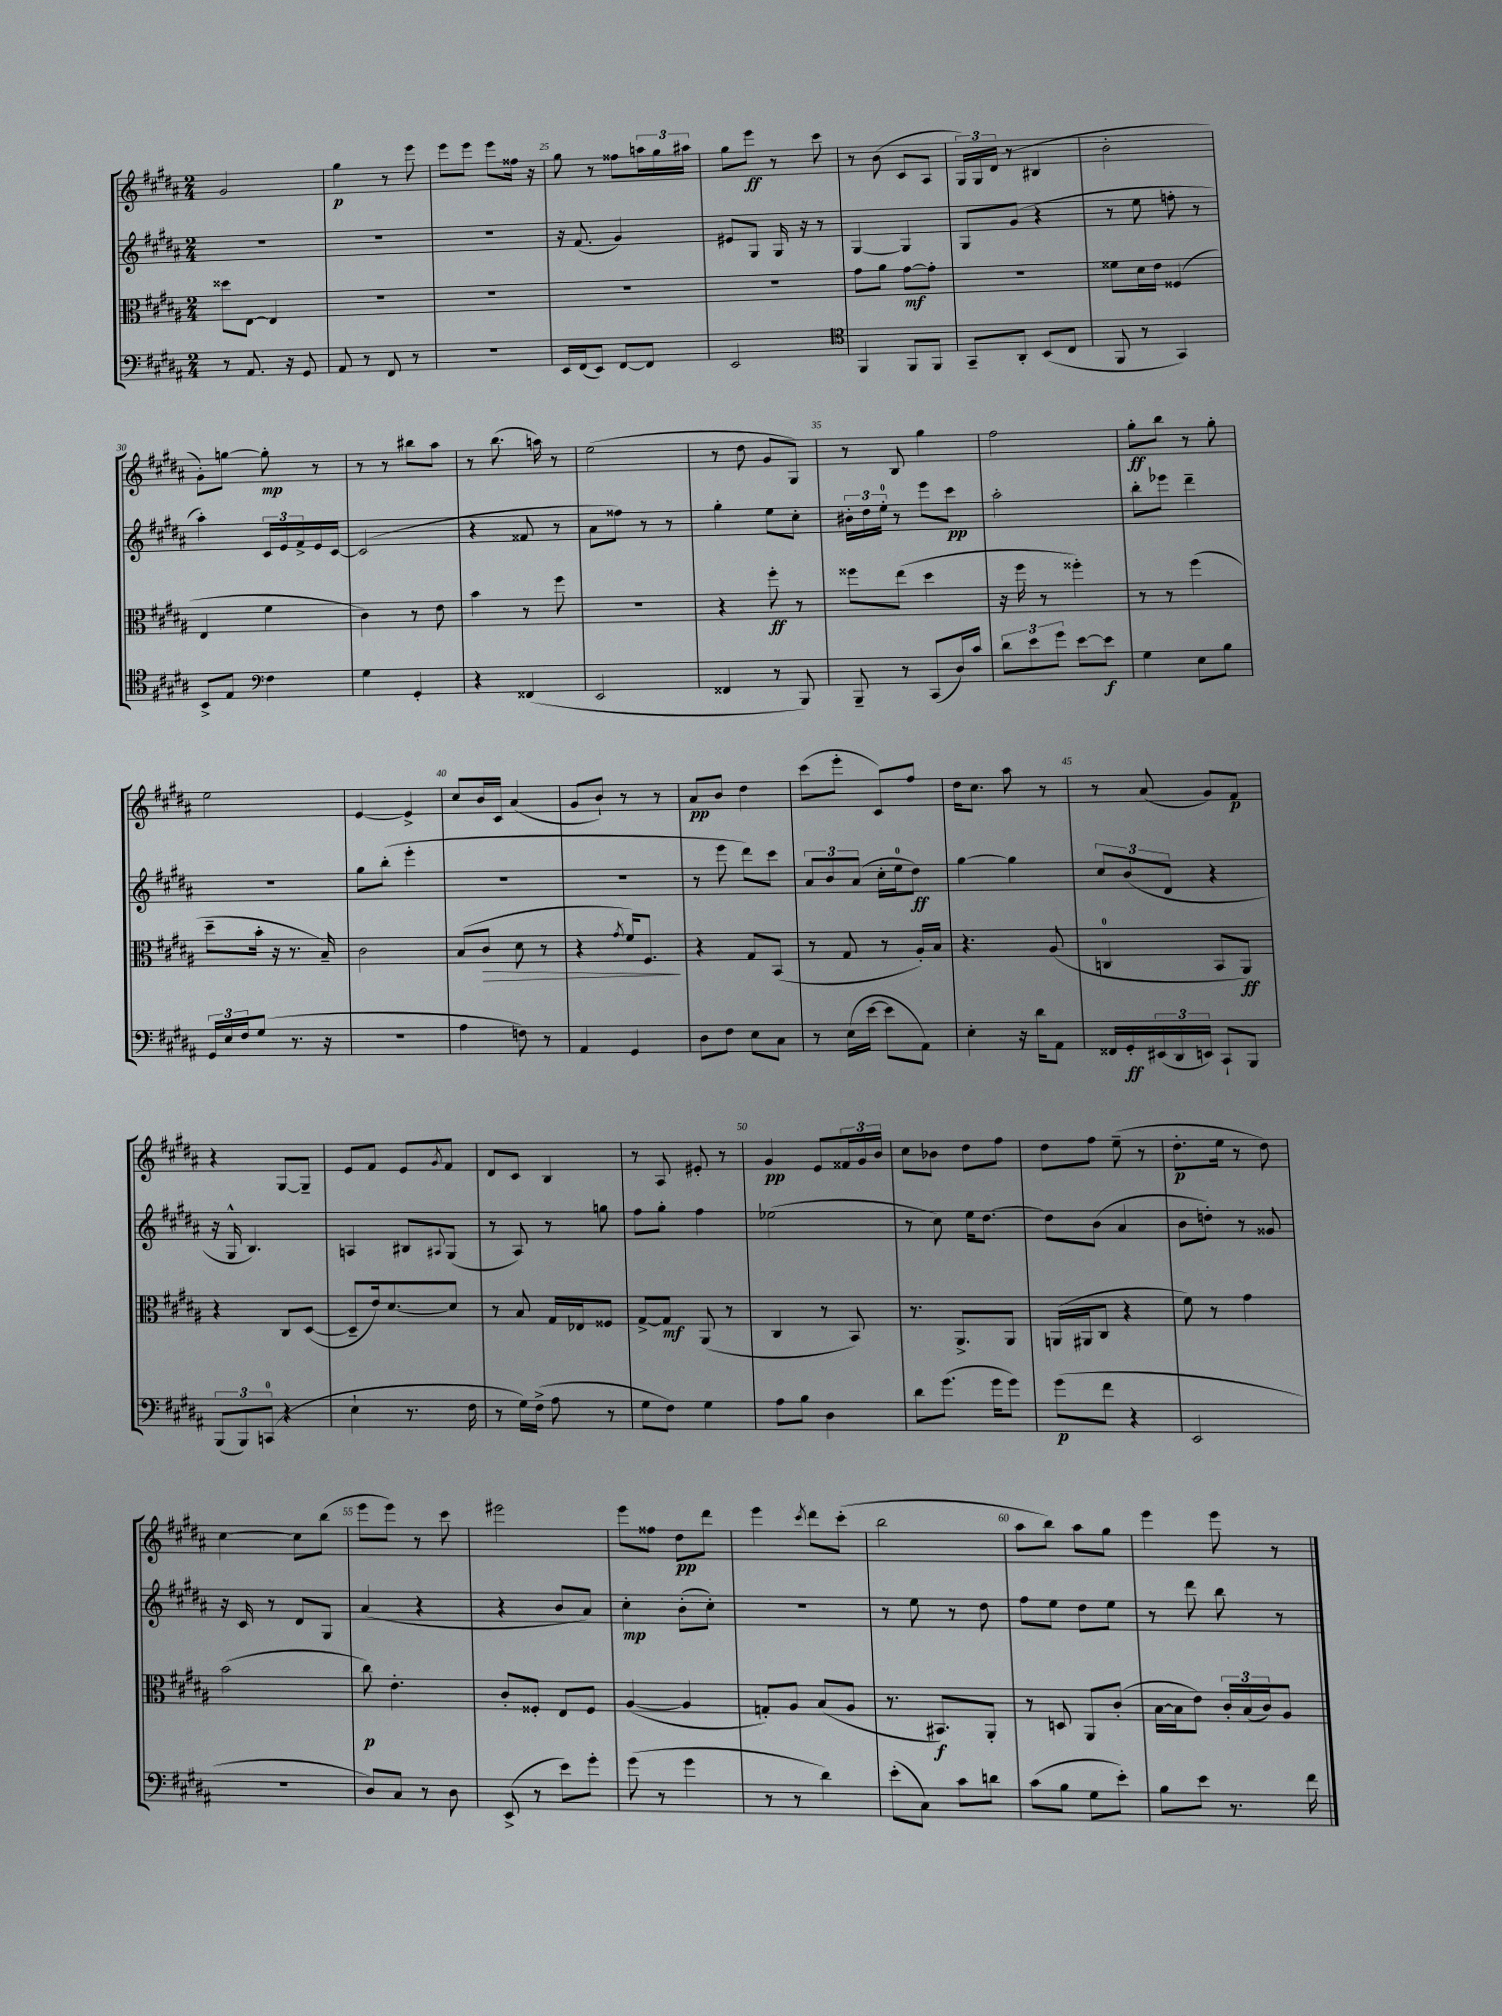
<<
\new StaffGroup <<
\new Staff = "s0" {
    \clef treble \key b \major \numericTimeSignature \time 2/4
    gis'2 |
    gis''4\p r8 e'''8 |
    e'''8 e'''8 e'''8 fisis''16 r16 |
    gis''8 r8 fisis''8 \tuplet 3/2 { a''16 gis''16 ais''16 } |
    gis''8 e'''8\ff r8 cis'''8 |
    r8 b'8( cis'8 ais8 |
    \tuplet 3/2 { gis16) gis16 dis'16( } r8 bis4 |
    b'2-. |
    gis'8-.) g''8~ g''8-.\mp r8 |
    r8 r8 bis''8 ais''8 |
    r8 b''8.( a''16) r8 |
    e''2( |
    r8 dis''8 gis'8 gis8) |
    r8 b8 gis''4 |
    fis''2 |
    gis''8-.\ff b''8 r8 gis''8-. |
    e''2 |
    e'4~ e'4-> |
    cis''8 b'16 cis'16 ais'4( |
    gis'8 b'8-!) r8 r8 |
    ais'8\pp b'8 dis''4 |
    cis'''8( e'''8-. cis'8) fis''8 |
    dis''16 cis''8. ais''8 r8 |
    r8 ais'8( gis'8) fis'8\p |
    r4 gis8~ gis8-- |
    e'8 fis'8 e'8 \acciaccatura { gis'8 } fis'8 |
    dis'8 cis'8 b4 |
    r8 ais8 eis'8-. r8 |
    gis'4\pp e'8 \tuplet 3/2 { fisis'16 gis'16 b'16 } |
    cis''8 bes'8 dis''8 fis''8 |
    dis''8 fis''8 e''8--( r8 |
    dis''8.-.\p e''16 r8 dis''8) |
    cis''4~ cis''8 b''8( |
    e'''8 e'''8) r8 cis'''8 |
    eis'''2 |
    e'''8 fisis''8 dis''8\pp dis'''8 |
    e'''4 \acciaccatura { cis'''8 } dis'''8 cis'''8-.( |
    b''2 |
    ais''8 b''8) ais''8 gis''8 |
    e'''4 e'''8 r8 \bar "|." |
}
\new Staff = "s1" {
    \clef treble \key b \major \numericTimeSignature \time 2/4
    R2 |
    R2 |
    R2 |
    r16 fis'8.( gis'4) |
    eis'8 gis8 gis16 r16 r8 |
    gis4~ gis4 |
    gis8 gis'8( r4 |
    r8 e''8 f''8-. r8 |
    ais''4-.) \tuplet 3/2 { cis'16 e'16 fis'16-> } e'16 cis'16~ |
    cis'2( |
    r4 fisis'8 r8 |
    ais'8 fisis''8) r8 r8 |
    gis''4-. e''8 cis''8-. |
    \tuplet 3/2 { bis'16-. dis''16 e''16-0-. } r8 e'''8 cis'''8\pp |
    ais''2-. |
    b''8-. ees'''8 dis'''4-- |
    r2 |
    gis''8 b''8-.( e'''4-. |
    r2 |
    r2 |
    r8 e'''8 dis'''8) cis'''8 |
    \tuplet 3/2 { ais'8 b'8 ais'8( } cis''16-. e''16-0 dis''8\ff) |
    gis''4~ gis''4 |
    \tuplet 3/2 { cis''8 b'8( dis'8 } r4 |
    r16 gis16-^ b4.) |
    a4 bis8 \appoggiatura { ais8 } gis8( |
    r8 ais8) r8 g''8 |
    fis''8 gis''8-. fis''4 |
    ees''2( |
    r8 cis''8) e''16 dis''8.~ |
    dis''8 b'8( ais'4 |
    b'8 d''8-.) r8 gisis'8 |
    r16 cis'16 r8 dis'8 gis8 |
    ais'4( r4 |
    r4 b'8 ais'8) |
    cis''4-.\mp b'8-.( cis''8-.) |
    R2 |
    r8 e''8 r8 dis''8 |
    fis''8 e''8 dis''8 e''8 |
    r8 dis'''8 b''8 r8 \bar "|." |
}
\new Staff = "s2" {
    \clef alto \key b \major \numericTimeSignature \time 2/4
    disis''8 e8~ e4 |
    R2 |
    R2 |
    R2 |
    R2 |
    gis'8 ais'8 gis'8~\mf gis'8-. |
    R2 |
    fisis'8 dis'16 e'16 fisis4( |
    e4 fis'4 |
    cis'4) r8 e'8 |
    b'4 r8 fis''8 |
    R2 |
    r4 fis''8-.\ff r8 |
    fisis''8 e''8( dis''4 |
    r16 fis''16 r8 fisis''4-.) |
    r8 r8 fis''4( |
    dis''8-- b'16-. r16 r8. b16--) |
    cis'2 |
    b8( cis'8\> dis'8 r8 |
    r4 \acciaccatura { gis'8 } fis'16) fis8.\! |
    r4 gis8 b,8( |
    r8 gis8 r8 ais16-.) b16 |
    r4. ais8( |
    c4-0 b,8 ais,8\ff) |
    r4 cis8 dis8~( |
    dis8-- e'16) dis'8.~ dis'8 |
    r8 b8 gis16 ees16 fisis8 |
    gis8~-> gis8\mf ais,8( r8 |
    cis4 r8 b,8) |
    r8. ais,8.-> ais,8 |
    a,16( ais,16 cis8 r4 |
    fis'8) r8 gis'4 |
    b'2( |
    cis''8\p) e'4.-. |
    cis'8-. fisis8-. e8 fisis8 |
    ais4~( ais4 |
    g8-.) ais8 b8( ais8 |
    r8. bis,8.\f) ais,8-. |
    r8 d8 ais,8 cis'8-.( |
    b16~ b16 e'8) \tuplet 3/2 { cis'16-. b16( cis'16) } ais8 \bar "|." |
}
\new Staff = "s3" {
    \clef bass \key b \major \numericTimeSignature \time 2/4
    r8 ais,8. r16 gis,8 |
    ais,8 r8 fis,8 r8 |
    R2 |
    e,16 fis,16( e,8) fis,8~ fis,8 |
    e,2 |
    \clef tenor fis,4 fis,8 fis,8 |
    gis,8-- ais,8-. b,8( cis8 |
    fis,8 r8 gis,4) |
    b,8-> e8 \clef bass fis4 |
    gis4 gis,4-. |
    r4 fisis,4( |
    e,2 |
    fisis,4 r8 b,,8) |
    b,,8-- r8 cis,8( dis16) cis'16 |
    \tuplet 3/2 { dis'8 e'8 gis'8 } e'8~ e'8\f |
    gis4 e8 b8 |
    \tuplet 3/2 { gis,16 e16 fis16 } gis8( r8. r16 |
    r2 |
    ais4 f8) r8 |
    ais,4 gis,4 |
    dis8 fis8 e8 cis8 |
    r8 e16( e'16~ e'8 ais,8) |
    e4-. r16 dis'16 ais,8 |
    fisis,16 gis,16-.\ff \tuplet 3/2 { eis,16( dis,16 e,16) } cis,8-! b,,8 |
    \tuplet 3/2 { b,,8( b,,8) c,8-0( } r4 |
    e4-! r8. fis16 |
    r8 gis16) fis16->( ais8 r8 |
    gis8 fis8) gis4 |
    ais8 b8 dis4 |
    dis'8 gis'8.( gis'16 gis'8) |
    gis'8\p( fis'8 r4 |
    e,2 |
    r2 |
    dis8) cis8 r8 dis8 |
    e,8->( r8 e'8) gis'8-. |
    gis'8( r8 gis'4 |
    r8 r8 dis'4) |
    e'8-.( cis8) cis'8 d'8 |
    cis'8( b8 gis8 e'8-.) |
    b8 e'8 r8. fis'16 \bar "|." |
}
>>
>>
\layout { \context { \Score currentBarNumber = #22 \override BarNumber.break-visibility = ##(#f #t #t) barNumberVisibility = #(every-nth-bar-number-visible 5) } }
